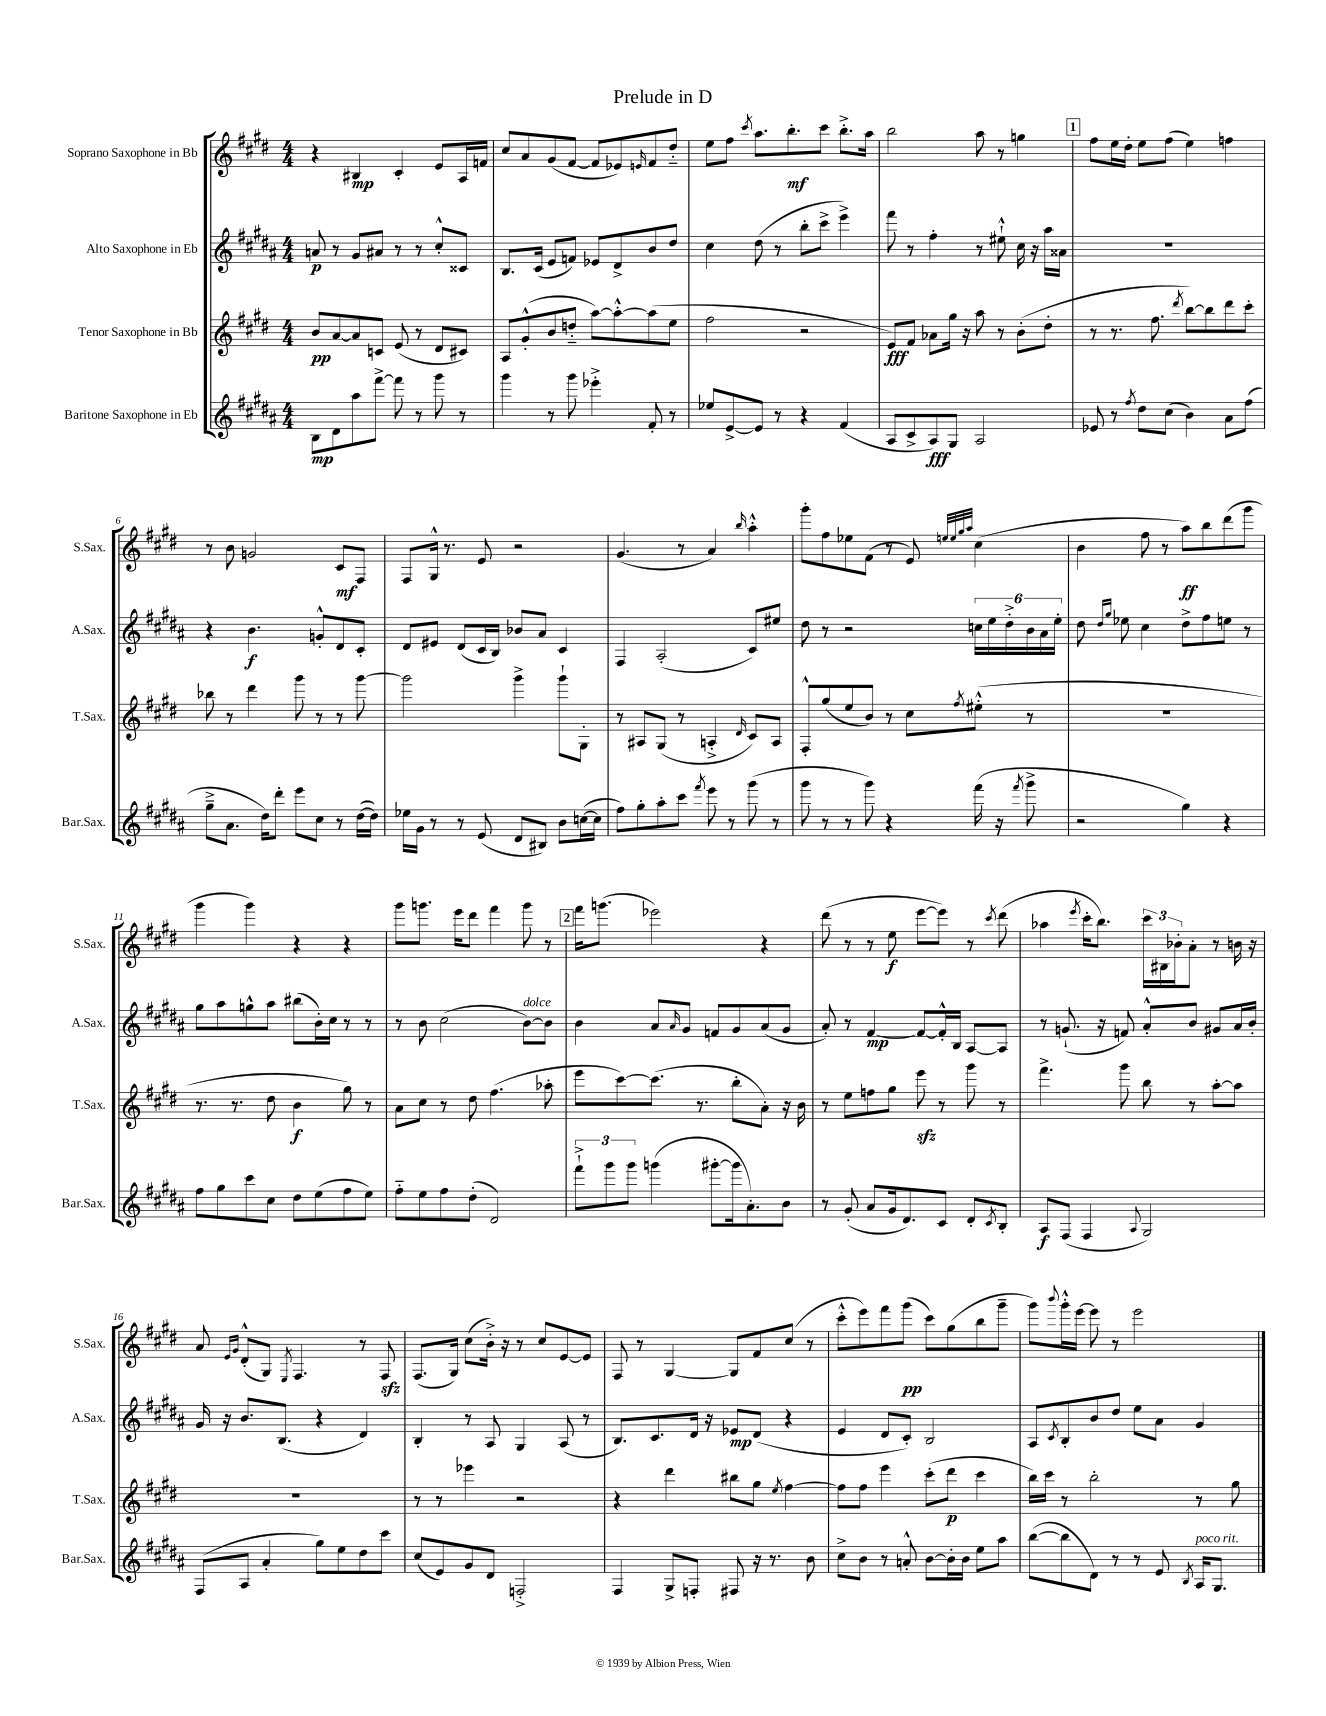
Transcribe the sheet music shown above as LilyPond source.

\header { title = "Prelude in D" }
<<
\new StaffGroup <<
\new Staff = "s0" \with { instrumentName = "Soprano Saxophone in Bb" shortInstrumentName = "S.Sax." } {
    \clef treble \key e \major \numericTimeSignature \time 4/4
    r4 bis4\mp cis'4-. e'8 a16 f'16 |
    cis''8 a'8 gis'8( fis'8~ fis'8 ees'8) \grace { e'16 } fis'8 dis''8-_ |
    e''8 fis''8 \acciaccatura { cis'''8 } a''8. b''8.-.\mf cis'''8 b''8.-.-> a''16 |
    b''2 a''8 r8 g''4 |
    \mark \markup { \box "1" } fis''8 e''16 dis''16-. e''8 fis''8( e''4) f''4 |
    r8 b'8 g'2 cis'8\mf fis8 |
    fis8 gis16-^ r8. e'8 r2 |
    gis'4.( r8 a'4) \grace { b''16 } a''4-.-^ |
    gis'''8-. fis''8 ees''8 fis'8( r8 e'8) \grace { e''32 e''32 gis''32 a''32 } cis''4( |
    b'4 fis''8 r8 a''8\ff) b''8 dis'''8( gis'''8 |
    gis'''4 gis'''4) r4 r4 |
    gis'''8 g'''8. e'''16 dis'''8 fis'''4 g'''8 r8 |
    \mark \markup { \box "2" } fis'''16 g'''8.( ees'''2) r4 |
    dis'''8( r8 r8 e''8\f e'''8~ e'''8) r8 \acciaccatura { cis'''8 } dis'''8( |
    aes''4 \acciaccatura { e'''8 } cis'''16-. b''8.) \tuplet 3/2 { cis'''16 bis16 bes'16-. } a'8-. r8 b'16 r16 |
    a'8 \grace { e'16 gis'16 } dis'8-.-^( gis8) \acciaccatura { e8 } fis4. r8 fis8\sfz |
    fis8.( gis16) cis''8( b'16-.->) r16 r8 cis''8 e'8~ e'8 |
    fis8 r8 gis4~ gis8 fis'8 cis''8( r8 |
    cis'''8-.-^ e'''8) fis'''8 gis'''8\pp( cis'''8) gis''8( b''8 gis'''8-- |
    gis'''8) \appoggiatura { b'''8 } gis'''16-.-^ e'''16~ e'''8 r8 e'''2 \bar "|." |
}
\new Staff = "s1" \with { instrumentName = "Alto Saxophone in Eb" shortInstrumentName = "A.Sax." } {
    \clef treble \key b \major \numericTimeSignature \time 4/4
    a'8\p r8 gis'8 ais'8 r8 r8 cis''8-.-^ cisis'8 |
    b8. cis'16( e'8 f'8) ees'8 dis'8-> b'8 dis''8 |
    cis''4 dis''8( r8 b''8-. cis'''8-> e'''4->) |
    fis'''8 r8 fis''4-. r8 eis''8-!-^ cis''16 r16 ais''16 aisis'16 |
    \mark \markup { \box "1" } R1 |
    r4 b'4.\f g'8-.-^ dis'8 cis'8-. |
    dis'8 eis'8 dis'8( cis'16 b16) bes'8 ais'8 cis'4 |
    fis4 ais2-.( cis'8) eis''8 |
    dis''8 r8 r2 \tuplet 6/4 { c''16 e''16 dis''16-.-> b'16 ais'16 e''16-. } |
    dis''8 \grace { dis''16 gis''16 } ees''8 cis''4 dis''8-> fis''8 e''8 r8 |
    gis''8 ais''8 g''8-^ ais''8 bis''8( b'16-.) cis''16 r8 r8 |
    r8 b'8 cis''2( b'8~^\markup { \italic "dolce" }) b'8 |
    \mark \markup { \box "2" } b'4 ais'8 \grace { ais'16 } gis'8 f'8 gis'8 ais'8( gis'8 |
    ais'8-.) r8 fis'4~\mp fis'8~ fis'16-.-^ b16 ais8~ ais8 |
    r8 g'8.-!( r16 f'8) ais'8-.-^ b'8 gis'8 ais'16 b'16-. |
    gis'16 r16 b'8. b8.( r4 dis'4) |
    b4-. r8 ais8 gis4 ais8( r8 |
    b8.) cis'8. dis'16 r16 ees'8\mp dis'8( r4 |
    e'4 dis'8 cis'8-.) b2 |
    ais8 \acciaccatura { cis'8 } b8-. b'8 dis''8 e''8 ais'8 gis'4 \bar "|." |
}
\new Staff = "s2" \with { instrumentName = "Tenor Saxophone in Bb" shortInstrumentName = "T.Sax." } {
    \clef treble \key e \major \numericTimeSignature \time 4/4
    b'8\pp a'8~ a'8 c'8 e'8( r8 dis'8 cis'8) |
    a8 gis'8-.-^( b'8 d''8-_ a''8~) a''8~-.-^ a''8( e''8 |
    fis''2 r2 |
    e'8\fff) fis'8 aes'8 gis''16 r16 a''8 r8 b'8-.( dis''8-. |
    \mark \markup { \box "1" } r8 r8. fis''8. \acciaccatura { dis'''8 } b''8~) b''8 dis'''8 cis'''8-. |
    bes''8 r8 dis'''4 gis'''8 r8 r8 gis'''8~ |
    gis'''2 gis'''4-> gis'''8-! gis8-. |
    r8 ais8 gis8( r8 a4-.-> \grace { dis'16 } cis'8) a8 |
    fis8-.-^ gis''8( e''8 b'8) r8 cis''8 \acciaccatura { fis''8 } eis''8-.-^( r8 |
    R1 |
    r8. r8. dis''8 b'4\f gis''8) r8 |
    a'8 cis''8 r8 dis''8 fis''4.( aes''8-. |
    \mark \markup { \box "2" } e'''8 cis'''8~) cis'''8.( r8. b''8-. a'8-.) r16 b'16 |
    r8 e''8 f''8 gis''8 e'''8\sfz r8 gis'''8 r8 |
    fis'''4.-> gis'''8 b''8 r8 a''8~-. a''8 |
    R1 |
    r8 r8 ees'''4 r2 |
    r4 dis'''4 bis''8 gis''8 \acciaccatura { e''8 } fis''4~ |
    fis''8 fis''8 e'''4 cis'''8-.( dis'''8\p cis'''4 |
    b''16) cis'''16 r8 b''2-. r8 gis''8 \bar "|." |
}
\new Staff = "s3" \with { instrumentName = "Baritone Saxophone in Eb" shortInstrumentName = "Bar.Sax." } {
    \clef treble \key b \major \numericTimeSignature \time 4/4
    b8\mp dis'8 ais''8 fis'''8~-> fis'''8 r8 gis'''8 r8 |
    gis'''4 r8 gis'''8 ees'''4-.-> fis'8-. r8 |
    ees''8 e'8~-> e'8 r8 r4 fis'4( |
    ais8 cis'8-> ais8\fff) gis8 ais2 |
    \mark \markup { \box "1" } ees'8 r8 \acciaccatura { fis''8 } dis''8 cis''8( b'4) ais'8 fis''8( |
    gis''8---> ais'8. dis''16) dis'''8-. e'''8 cis''8 r8 dis''16~( dis''16) |
    ees''16 gis'16 r8 r8 e'8( dis'8 bis8) b'8 c''16~( c''16 |
    fis''8) gis''8-. ais''8-. cis'''8 \acciaccatura { fis'''8 } e'''8 r8 gis'''8( r8 |
    gis'''8 r8 r8 gis'''8) r4 fis'''16( r16 \acciaccatura { fis'''8 } gis'''8-> |
    r2 gis''4) r4 |
    fis''8 gis''8 cis'''8 cis''8 dis''8 e''8( fis''8 e''8) |
    fis''8-_ e''8 fis''8 dis''8-.( dis'2) |
    \mark \markup { \box "2" } \tuplet 3/2 { fis'''8-!-> gis'''8 gis'''8 } g'''4( gis'''8~-. gis'''16 ais'8.-.) b'8 |
    r8 gis'8-.( ais'8 gis'16 dis'8.) cis'8 dis'8-. \acciaccatura { cis'8 } b8-. |
    ais8\f fis8( fis4 \appoggiatura { ais8 } gis2) |
    fis8( ais8 ais'4-. gis''8) e''8 dis''8 cis'''8 |
    cis''8( e'8) gis'8 dis'8 f2-.-> |
    fis4 gis8-> f8-. fis8 r16 r8. b'8 |
    cis''8-> b'8 r8 a'8-.-^ b'8~ b'16-. b'16 e''8 ais''8 |
    b''8~( b''8 dis'8) r8 r8 e'8 \acciaccatura { b8 } ais16^\markup { \italic "poco rit." } gis8. \bar "|." |
}
>>
>>
